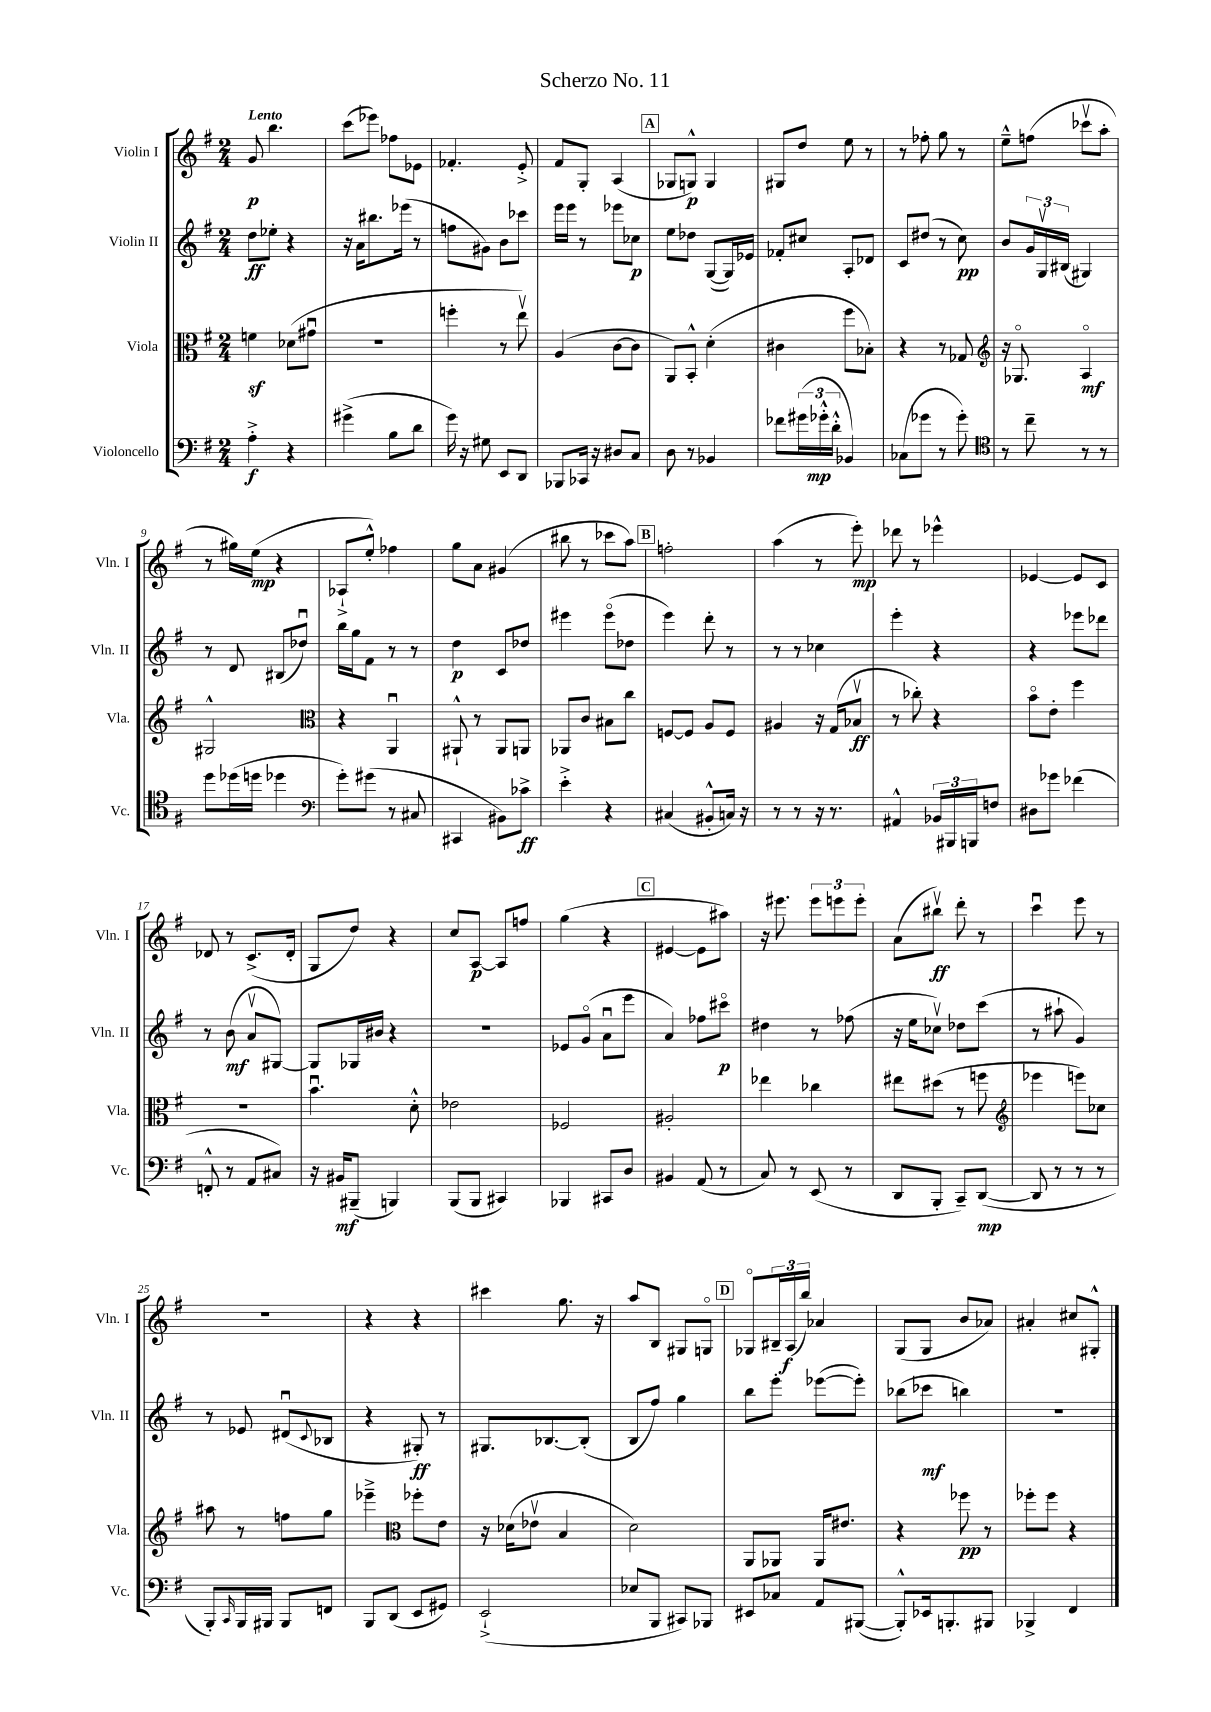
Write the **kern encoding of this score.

**kern	**kern	**kern	**kern
*staff4	*staff3	*staff2	*staff1
*clefF4	*clefC3	*clefG2	*clefG2
*k[f#]	*k[f#]	*k[f#]	*k[f#]
*M2/4	*M2/4	*M2/4	*M2/4
4A'^\	4f\	8dd\L	8g/
.	.	8ee-'\J	4.bb\
4r	(8d-\L	4r	.
.	8g#u\J	.	.
=	=	=	=
(4g#^\	2r	16r	(8ccc\L
.	.	16a\LK	.
.	.	8.bb#\	8eee-\J)
8B\L	.	.	8ff-\L
.	.	(16eee-\Jk	.
8d\J	.	8r	8e-\J
=	=	=	=
16g\)	4ff'\	8ff\L	4.f-'/
16r	.	.	.
8G#\	.	8g#\J)	.
8EE/L	8r	8b\L	.
8DD/J	8eev\)	8ccc-\J	8e'^/
=	=	=	=
8BBB-/L	(4A/	16eee\LL	8f#/L
.	.	16eee\JJ	.
16CC-/Jk	.	8r	8G'/J
16r	.	.	.
8D#/L	[8c\L	8eee-\L	(4A/
8C/J	8c\]J	8cc-\J	.
=	=	=	=
8D\	8AA/L)	8ee\L	8G-/L
8r	8BB'^^/J	8dd-\J	8G^^/J)
4BB-/	(4d'\	([8G/L	4G/
.	.	16G/]L)	.
.	.	16e-/JJ	.
=	=	=	=
8f-\L	4c#\	8f-'/L	8G#/L
(24g#\L	.	8cc#/J	8dd/J
24g-'^^\	.	.	.
24d'^^\JJ	.	.	.
4BB-/)	8ff#\L	8A'/L	8ee\
.	8B-'\J)	8d-/J	8r
=	=	=	=
(8C-\L	4r	8c/L	8r
8g-\J	.	(8dd#/J	8ff-'\
8r	8r	8r	8gg\
8g-'\)	8G-/	8cc\)	8r
=	=	=	=
*clefC4	*clefG2	*	*
8r	16r	8b/L	8ee~^^\L
.	8.G-o/	.	.
8cc~\	.	24g/L	(8ff\J
.	.	24Gv/	.
.	.	(24B#/JJ	.
8r	4Ao/	4G#/)	8ccc-v\L
8r	.	.	8aa'\J
=	=	=	=
8dd\L	2G#^^/	8r	8r
(16dd-\L	.	8d/	16gg#\LL)
16dd\JJ	.	.	(16ee\JJ
4dd-\	.	(8B#/L	4r
.	.	8dd-u/J)	.
=	=	=	=
*clefF4	*clefC3	*	*
8g'\L)	4r	16bb\LL	8A-`^/L
.	.	16gg\J	.
(8g#\J	.	8f#\J	8ee'^^/J)
8r	4AAu/	8r	4ff-\
8C#/	.	8r	.
=	=	=	=
4CC#/	8AA#`^^/	4dd\	8gg\L
.	8r	.	8a\J
8BB#\L)	8AA#/L	8c/L	(4g#/
8c-^\J	8AA/J	8dd-/J	.
=	=	=	=
4e'^\	8AA-/L	4eee#\	8bb#\
.	8c/J	.	8r
4r	8B#\L	(8eee#o\L	8ccc-\L
.	8cc\J	8dd-\J	8aa\J)
=	=	=	=
(4C#/	[8F/L	4eee\)	2ff'\
.	8F/]J	.	.
8BB#'^^/L	8A/L	8ddd'\	.
16C/Jk)	8F/J	8r	.
16r	.	.	.
=	=	=	=
8r	4A#/	8r	(4aa\
8r	.	8r	.
16r	16r	4cc-\	8r
8.r	(16G/LK	.	.
.	8B-v/J	.	8eee'\)
=	=	=	=
4AA#^^/	8r	4eee'\	8ddd-\
.	8cc-'\)	.	8r
24BB-/LL	4r	4r	4eee-^^\
24BBB#/	.	.	.
24BBB/J	.	.	.
8F/J	.	.	.
=	=	=	=
8D#\L	8bo\L	4r	[4e-/
8g-\J	8e'\J	.	.
(4f-\	4ff#\	8eee-\L	8e-/]L
.	.	8ddd-\J	8c/J
=	=	=	=
8FF'^^/	2r	8r	8d-/
8r	.	(8b\	8r
8AA/L	.	8av/L	(8.c^/L
8C#/J)	.	[8G#/J)	.
.	.	.	16d-'/Jk
=	=	=	=
16r	4.bu\	8G#/]L	8G/L
16BB#/LK	.	.	.
(8BBB#~/J	.	16G-/L	8dd/J)
.	.	16b#/JJ	.
4BBB/)	.	4r	4r
.	8d'^^\	.	.
=	=	=	=
(8BBB/L	2e-\	2r	8cc/L
8BBB/J	.	.	[8A/J
4CC#/)	.	.	8A/]L
.	.	.	8ff/J
=	=	=	=
4BBB-/	2F-/	8e-/L	(4gg\
.	.	(8go/J	.
8CC#/L	.	8au\L	4r
8D/J	.	8eee\J	.
=	=	=	=
4BB#/	2A#'/	4a/)	[4e#/
(8AA/	.	8ff-\L	8e#\]L
8r	.	8ccc#o\J	8aa#\J)
=	=	=	=
8C/)	4ee-\	4dd#\	16r
.	.	.	8.eee#\
8r	.	.	.
(8EE/	4cc-\	8r	12eee#\L
.	.	.	12eee\
8r	.	(8ff-\	.
.	.	.	12eee'\J
=	=	=	=
8DD/L	8ee#\L	16r	(8a\L
.	.	16ee\LK	.
8BBB'/J	(8dd#\J	8cc-v\J)	8bb#v\J)
8CC~/L)	8r	8dd-\L	8ddd'\
([8DD/J	8ff\	(8ccc\J	8r
=	=	=	=
*	*clefG2	*	*
8DD/]	4eee-\	8r	4cccu\
8r	.	8aa#`\	.
8r	8eee\L)	4g/)	8eee\
8r	8cc-\J	.	8r
=	=	=	=
8BBB'/L)	8aa#\	8r	2r
16qqCC/	.	.	.
16BBB/L	8r	8e-/	.
16BBB#/JJ	.	.	.
8BBB#/L	8ff\L	(8d#u/L	.
.	.	8qqc/	.
8FF/J	8gg\J	8B-/J	.
=	=	=	=
8BBB/L	4eee-~^\	4r	4r
(8DD/J	.	.	.
*	*clefC3	*	*
8EE/L	8ff-'\L	8G#'/)	4r
8GG#/J)	8e\J	8r	.
=	=	=	=
(2EE`^/	16r	8.G#/L	4ccc#\
.	(16d-\LK	.	.
.	8e-v\J	.	.
.	.	[8.B-/	.
.	4B/	.	8.gg\
.	.	(8B-'/]J	.
.	.	.	16r
=	=	=	=
8E-/L	2d\)	8B/L	8aa/L
8BBB/J	.	8ff#/J)	8B/J
8CC#/L)	.	4gg\	8G#/L
8BBB-/J	.	.	8Go/J
=	=	=	=
8EE#/L	8AA/L	8bb\L	8G-o/L
8C-/J	8AA-/J	8eee'\J	24B#~/L
.	.	.	(24A/
.	.	.	24bb/JJ)
8AA/L	16AA-/LK	([8eee-\L	4a-/
.	8.e#/J	.	.
([8BBB#/J	.	8eee-'\]J)	.
=	=	=	=
8BBB#'^^/]L)	4r	(8bb-\L	(8G/L
16EE-/k	.	8ccc-\J	8G/J
8.BBB'/	.	.	.
.	8ff-\	4bb\)	8b/L
8BBB#/J	8r	.	8a-/J)
=	=	=	=
4BBB-^/	8ff-'\L	2r	4a#'/
.	8ff-\J	.	.
4FF#/	4r	.	8cc#/L
.	.	.	8G#'^^/J
==	==	==	==
*-	*-	*-	*-
